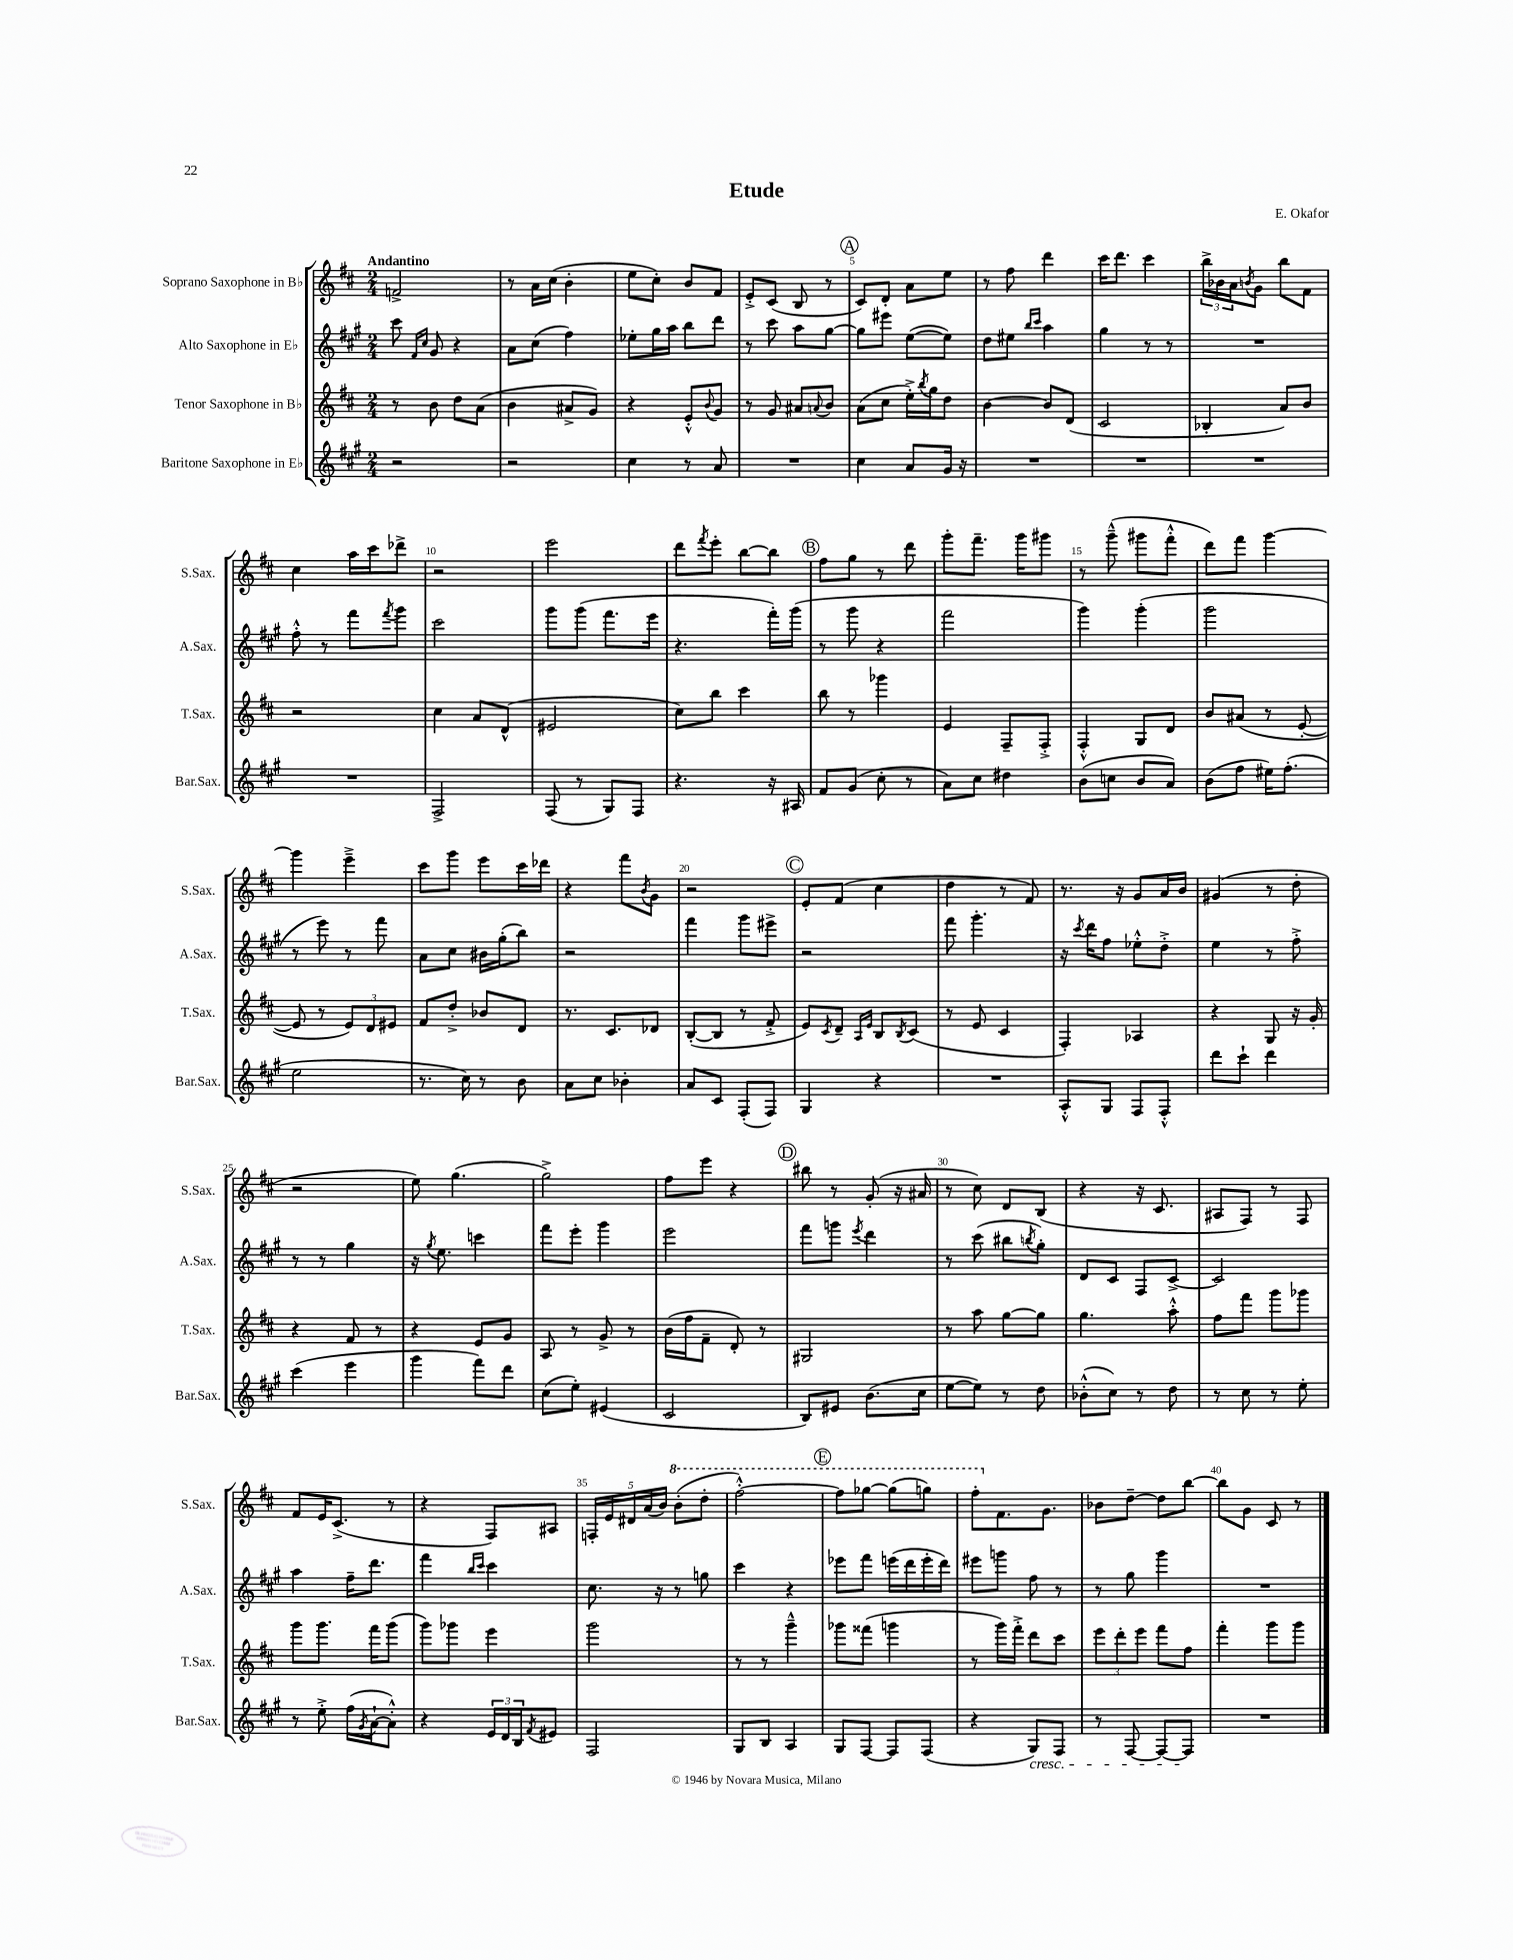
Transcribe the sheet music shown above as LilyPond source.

\header { title = "Etude" composer = "E. Okafor" }
<<
\new StaffGroup <<
\new Staff = "s0" \with { instrumentName = "Soprano Saxophone in Bb" shortInstrumentName = "S.Sax." } {
    \clef treble \key d \major \numericTimeSignature \time 2/4 \tempo "Andantino"
    f'2-> |
    r8 a'16 cis''16( b'4-. |
    e''8 cis''8-.) b'8 fis'8 |
    e'8-.-> cis'8( b8 r8 |
    \mark \markup { \circle "A" } cis'8) d'8-. a'8 e''8 |
    r8 fis''8 d'''4 |
    cis'''16 d'''8. cis'''4 |
    \tuplet 3/2 { b''16-> bes'16 a'16 } \acciaccatura { b'8 } g'8 b''8 fis'8 |
    cis''4 a''16 cis'''16 des'''8-> |
    r2 |
    e'''2 |
    d'''8 \acciaccatura { fis'''8 } e'''8-. b''8~ b''8 |
    \mark \markup { \circle "B" } fis''8 g''8 r8 d'''8 |
    g'''8-. fis'''8.-- g'''16 gis'''8 |
    r8 g'''8---^( gis'''8 fis'''8-.-^ |
    d'''8) fis'''8 g'''4~ |
    g'''4 e'''4---> |
    cis'''8 g'''8 e'''8 cis'''16 des'''16 |
    r4 fis'''8 \acciaccatura { b'8 } g'8 |
    r2 |
    \mark \markup { \circle "C" } e'8-. fis'8( cis''4 |
    d''4 r8 fis'8) |
    r8. r16 g'8 a'16 b'16 |
    gis'4( r8 d''8-. |
    r2 |
    e''8) g''4.( |
    g''2->) |
    fis''8 e'''8 r4 |
    \mark \markup { \circle "D" } bis''8 r8 g'8-.( r16 ais'16 |
    r8 cis''8) d'8 b8( |
    r4 r16 cis'8. |
    ais8 fis8) r8 fis8 |
    fis'8 e'16 cis'8.->( r8 |
    r4 fis8) ais8 |
    \tuplet 5/4 { f16-. e'16 dis'16 a'16( b'16) } \ottava #1 b''8-.( d'''8-. |
    fis'''2~-.-^) |
    \mark \markup { \circle "E" } fis'''8 ges'''8~ ges'''8( g'''8) |
    fis'''8-. \ottava #0 fis'8. g'8. |
    bes'8 d''8~-- d''8 b''8~ |
    b''8 g'8 cis'8 r8 \bar "|." |
}
\new Staff = "s1" \with { instrumentName = "Alto Saxophone in Eb" shortInstrumentName = "A.Sax." } {
    \clef treble \key a \major \numericTimeSignature \time 2/4
    cis'''8 \grace { fis'16 cis''16 } gis'8 r4 |
    a'8 cis''8( fis''4) |
    ees''8-. gis''16 a''16 b''8 d'''8 |
    r8 cis'''8 a''8 gis''8~ |
    \mark \markup { \circle "A" } gis''8 eis'''8 e''8~( e''8) |
    d''8 eis''8 \grace { b''16 cis'''16 } a''4 |
    gis''4 r8 r8 |
    R2 |
    fis''8-.-^ r8 fis'''8 \acciaccatura { fis'''8 } gis'''8 |
    cis'''2 |
    gis'''8 gis'''8( fis'''8. e'''16 |
    r4. fis'''16-.) gis'''16( |
    \mark \markup { \circle "B" } r8 gis'''8 r4 |
    fis'''2 |
    gis'''4) gis'''4-.( |
    gis'''2 |
    r8 e'''8) r8 fis'''8 |
    a'8 cis''8 bis'16 gis''16-.( b''8) |
    r2 |
    fis'''4 gis'''8 eis'''8-> |
    \mark \markup { \circle "C" } r2 |
    fis'''8 gis'''4.-. |
    r16 \acciaccatura { cis'''8 } d'''16 fis''8 ees''8-.-^ d''8-.-> |
    e''4 r8 fis''8-.-> |
    r8 r8 gis''4 |
    r16 \acciaccatura { gis''8 } e''8. c'''4 |
    fis'''8 e'''8-. gis'''4 |
    e'''2 |
    \mark \markup { \circle "D" } fis'''8 g'''8 \acciaccatura { e'''8 } d'''4 |
    r8 cis'''8( bis''8 \acciaccatura { b''8 } gis''8-.) |
    d'8 cis'8 fis8 cis'8~-> |
    cis'2 |
    a''4 fis''16-- d'''8. |
    fis'''4 \grace { b''16 cis'''16 } cis'''4 |
    cis''8. r16 r8 g''8 |
    cis'''4 r4 |
    \mark \markup { \circle "E" } ees'''8 fis'''8 e'''16( d'''16 e'''16-. d'''16) |
    eis'''8 g'''8 fis''8 r8 |
    r8 gis''8 gis'''4 |
    R2 \bar "|." |
}
\new Staff = "s2" \with { instrumentName = "Tenor Saxophone in Bb" shortInstrumentName = "T.Sax." } {
    \clef treble \key d \major \numericTimeSignature \time 2/4
    r8 b'8 d''8 a'8( |
    b'4 ais'8-> g'8) |
    r4 e'8-.-^ \appoggiatura { b'8 } g'8 |
    r8 g'8 ais'8 \appoggiatura { a'8 } b'8 |
    \mark \markup { \circle "A" } a'8( cis''8 e''16-.->) \acciaccatura { b''8 } g''16 d''8 |
    b'4~ b'8 d'8( |
    cis'2 |
    bes4-. a'8) b'8 |
    r2 |
    cis''4 a'8 d'8-^( |
    eis'2 |
    cis''8) b''8 cis'''4 |
    \mark \markup { \circle "B" } b''8 r8 ges'''4 |
    e'4 fis8-- fis8-.-> |
    fis4-.-^ g8 d'8 |
    b'8 ais'8( r8 e'8~-. |
    e'8 r8 \tuplet 3/2 { e'8) d'8 eis'8 } |
    fis'8 d''8-.-> bes'8 d'8 |
    r8. cis'8. des'8 |
    b8~-.( b8 r8 fis'8-.-> |
    \mark \markup { \circle "C" } e'8) \acciaccatura { cis'8 } d'8-- \grace { a16 e'16 } b8 \acciaccatura { b8 } cis'8( |
    r8 e'8 cis'4 |
    fis4-.) aes4 |
    r4 g8 r16 g'16-. |
    r4 fis'8 r8 |
    r4 e'8 g'8 |
    a8 r8 g'8-> r8 |
    b'16( fis''16 fis'8-- d'8-.) r8 |
    \mark \markup { \circle "D" } gis2 |
    r8 a''8 g''8~ g''8 |
    g''4. a''8-.-^ |
    fis''8 fis'''8 g'''8 ges'''8 |
    g'''8 g'''8. fis'''16 g'''8( |
    g'''8) ges'''8 e'''4 |
    g'''2 |
    r8 r8 g'''4---^ |
    \mark \markup { \circle "E" } ges'''8 fisis'''8( g'''4 |
    r8 g'''16) fis'''16-.-> d'''8 cis'''8 |
    \tuplet 3/2 { e'''8 d'''8-. e'''8 } fis'''8 fis''8 |
    fis'''4-. g'''8 g'''8 \bar "|." |
}
\new Staff = "s3" \with { instrumentName = "Baritone Saxophone in Eb" shortInstrumentName = "Bar.Sax." } {
    \clef treble \key a \major \numericTimeSignature \time 2/4
    r2 |
    r2 |
    cis''4 r8 a'8 |
    R2 |
    \mark \markup { \circle "A" } cis''4 a'8 gis'16 r16 |
    R2 |
    R2 |
    R2 |
    R2 |
    fis2-> |
    fis8( r8 gis8) fis8 |
    r4. r16 ais16 |
    \mark \markup { \circle "B" } fis'8 gis'8( cis''8-. r8 |
    a'8) cis''8 dis''4 |
    b'8( c''8 b'8 a'8) |
    b'8( fis''8 eis''16) fis''8.-.( |
    e''2 |
    r8. cis''16) r8 b'8 |
    a'8 cis''8 bes'4-. |
    a'8 cis'8 fis8-.( fis8) |
    \mark \markup { \circle "C" } gis4 r4 |
    R2 |
    a8-.-^ gis8 fis8 fis8-.-^ |
    d'''8 cis'''8-! d'''4 |
    cis'''4( e'''4 |
    gis'''4 fis'''8) d'''8 |
    cis''8( e''8-.) eis'4( |
    cis'2 |
    \mark \markup { \circle "D" } b8) eis'8 b'8.( cis''16 |
    e''8~ e''8) r8 d''8 |
    bes'8-.-^( cis''8) r8 d''8 |
    r8 cis''8 r8 e''8-. |
    r8 e''8-.-> fis''16( \acciaccatura { gis'8 } a'16~-! a'8-.-^) |
    r4 \tuplet 3/2 { e'16 d'16 b16 } \acciaccatura { fis'8 } eis'8 |
    fis2 |
    gis8 b8 a4 |
    \mark \markup { \circle "E" } gis8 fis8~ fis8 fis8( |
    r4 gis8\cresc) fis8 |
    r8 fis8~ fis8~ fis8\! |
    R2 \bar "|." |
}
>>
>>
\layout { \context { \Score \override BarNumber.break-visibility = ##(#f #t #t) barNumberVisibility = #(every-nth-bar-number-visible 5) } }
